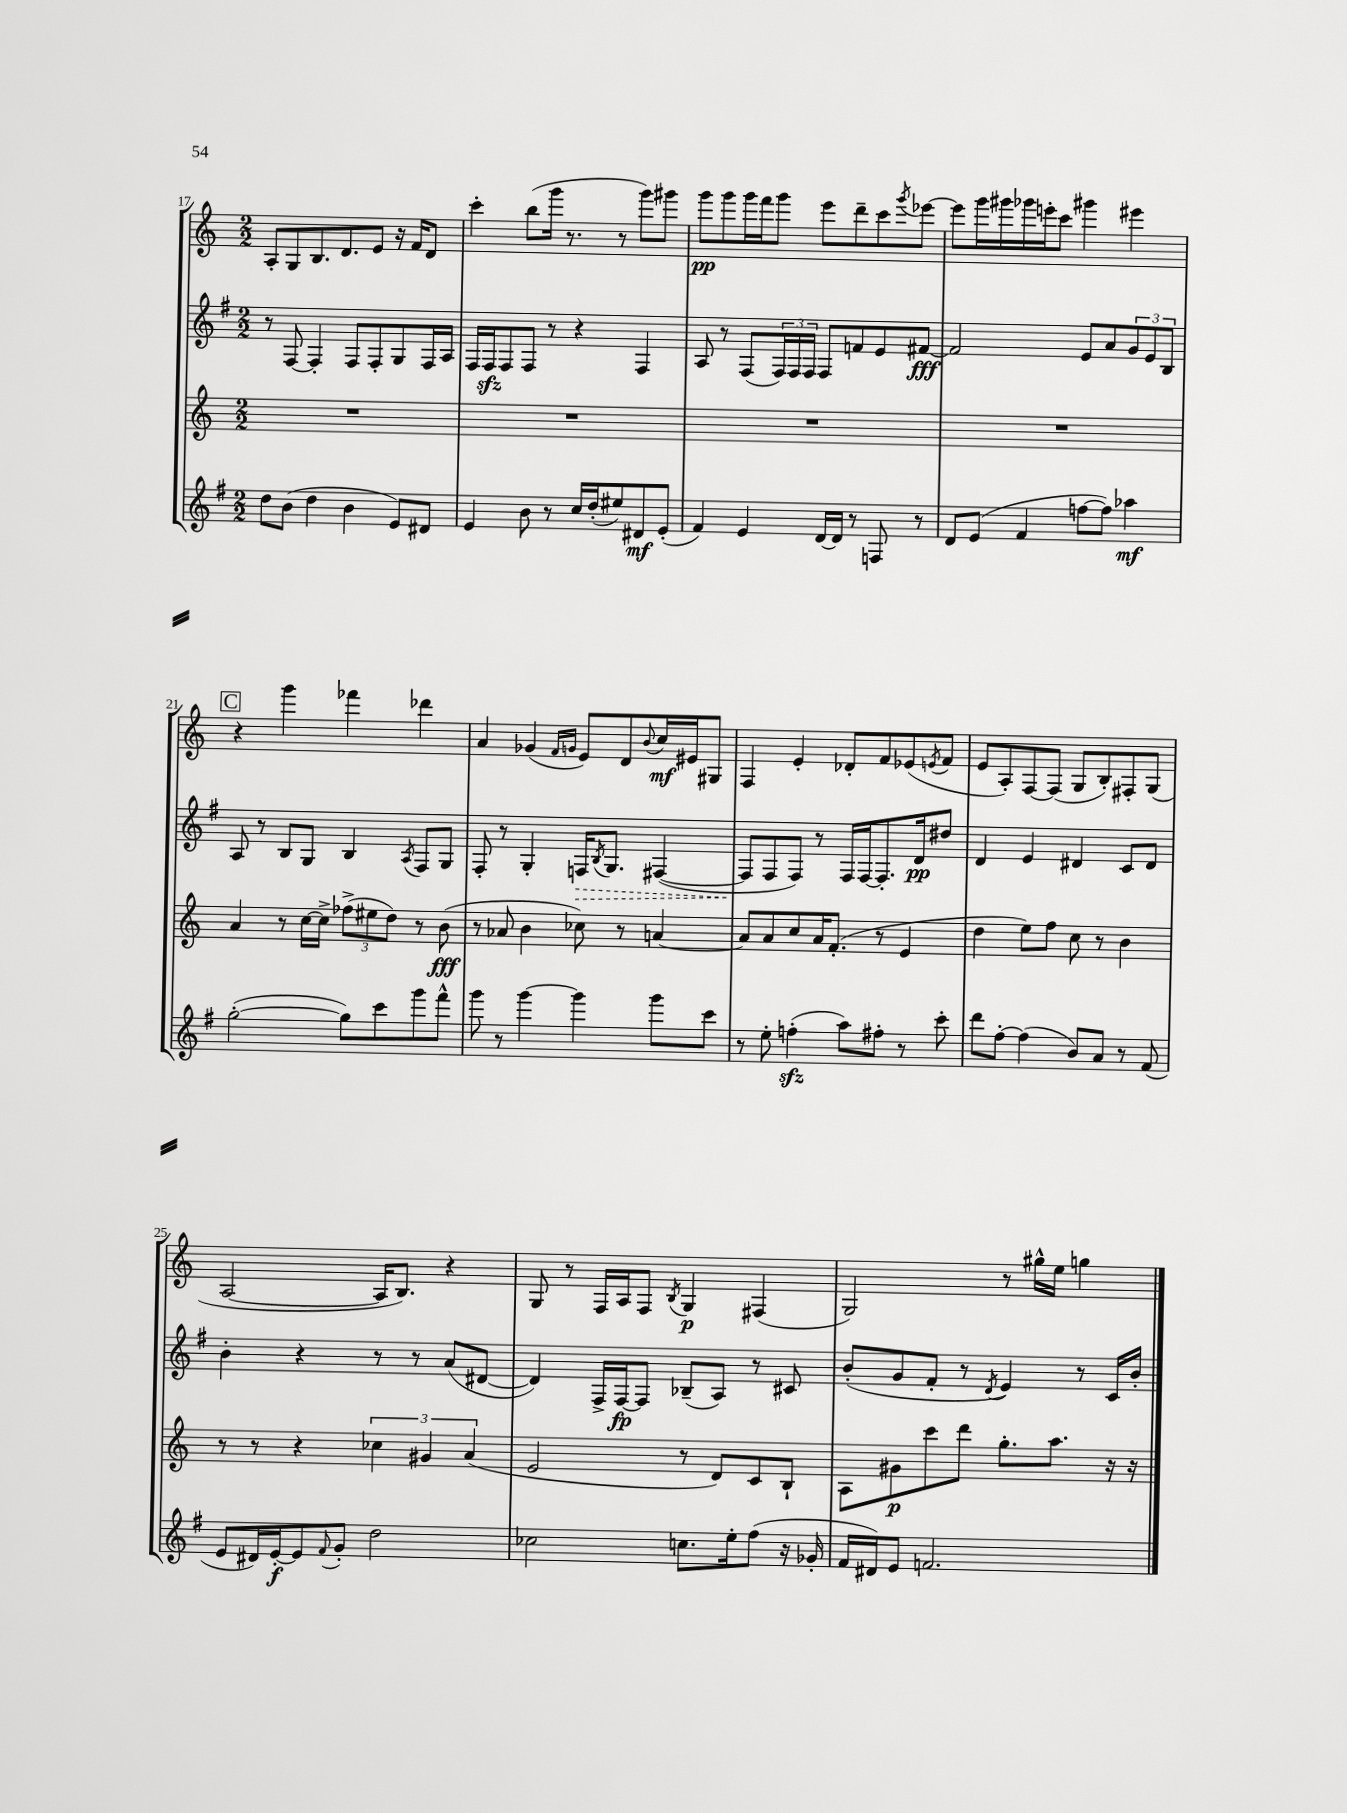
<<
\new StaffGroup <<
\new Staff = "s0" {
    \clef treble \key c \major \numericTimeSignature \time 2/2
    a8-. g8 b8. d'8. e'8 r16 f'16 d'8 |
    c'''4-. b''8( g'''16 r8. r8 g'''8) gis'''8 |
    g'''8\pp g'''8 g'''16 f'''16 g'''8 e'''8 d'''8-- c'''8 \acciaccatura { g'''8 } ees'''8~ |
    ees'''8 g'''16 gis'''16 ges'''16 e'''16-. c'''8 gis'''4 eis'''4 |
    \mark \markup { \box "C" } r4 g'''4 fes'''4 des'''4 |
    a'4 ges'4( \grace { f'16 g'16 } e'8) d'8 \appoggiatura { b'8 } c''16\mf eis'16 gis8 |
    f4 e'4-. des'8-. f'8 ees'8( \acciaccatura { e'8 } f'8 |
    e'8 a8-.) f8~ f8( g8 b8-.) fis8-. g8( |
    a2~ a16 b8.) r4 |
    g8 r8 f16 a16 f8 \acciaccatura { b8 } g4\p fis4( |
    g2) r8 gis''16-^ e''16 g''4 \bar "|." |
}
\new Staff = "s1" {
    \clef treble \key g \major \numericTimeSignature \time 2/2
    r8 fis8~ fis4-. fis8 fis8-. g8 fis16 a16 |
    fis16 fis16\sfz fis8 fis8 r8 r4 fis4 |
    a8 r8 fis8( \tuplet 3/2 { fis16) fis16 fis16 } fis8 f'8 e'8 fis'8~\fff |
    fis'2 e'8 a'8 \tuplet 3/2 { g'8 e'8 b8 } |
    \mark \markup { \box "C" } a8 r8 b8 g8 b4 \acciaccatura { a8 } fis8 g8 |
    fis8-. r8 g4-. \once \override Hairpin.style = #'dashed-line f16\> \acciaccatura { b8 } g8. fis4~( |
    fis8\! fis8 fis8) r8 fis16 fis16~ fis8.-. d'16\pp dis''8 |
    d'4 e'4 dis'4 c'8 dis'8 |
    b'4-. r4 r8 r8 a'8( dis'8~ |
    dis'4) fis16-> fis16~\fp fis8 bes8--( a8) r8 cis'8 |
    b'8-.( g'8 fis'8-. r8 \acciaccatura { d'8 } e'4) r8 c'16 b'16-. \bar "|." |
}
\new Staff = "s2" {
    \clef treble \key c \major \numericTimeSignature \time 2/2
    R1 |
    R1 |
    R1 |
    R1 |
    \mark \markup { \box "C" } a'4 r8 c''16~ c''16-> \tuplet 3/2 { fes''8->( eis''8 d''8) } r8 b'8\fff( |
    r8 aes'8 b'4 ces''8) r8 a'4~ |
    a'8 a'8 c''8 a'16 f'8.-.( r8 e'4 |
    d''4 e''8) f''8 c''8 r8 b'4 |
    r8 r8 r4 \tuplet 3/2 { ces''4 gis'4 a'4( } |
    e'2 r8 d'8) c'8 b8-! |
    a8 gis'8\p c'''8 d'''8 g''8.-. a''8. r16 r16 \bar "|." |
}
\new Staff = "s3" {
    \clef treble \key g \major \numericTimeSignature \time 2/2
    d''8 b'8( d''4 b'4 e'8) dis'8 |
    e'4 b'8 r8 c''16 d''16-.( eis''8) dis'8\mf e'8-.( |
    fis'4) e'4 d'16~ d'16 r8 f8 r8 |
    d'8 e'8( fis'4 f''8~ f''8) aes''4\mf |
    \mark \markup { \box "C" } g''2~-.( g''8) c'''8 g'''8 fis'''8-^ |
    g'''8 r8 g'''4~ g'''4 g'''8 c'''8 |
    r8 e''8-. f''4-.\sfz( a''8) fis''8-. r8 c'''8-. |
    d'''8 fis''8~-. fis''4( b'8) a'8 r8 fis'8( |
    e'8 dis'16) e'16~-.\f e'8 \appoggiatura { fis'8 } g'8-. d''2 |
    ces''2 c''8. e''16-. fis''8( r16 ges'16-. |
    fis'16 dis'16) e'8 f'2. \bar "|." |
}
>>
>>
\layout { \context { \Score currentBarNumber = #17 } }
